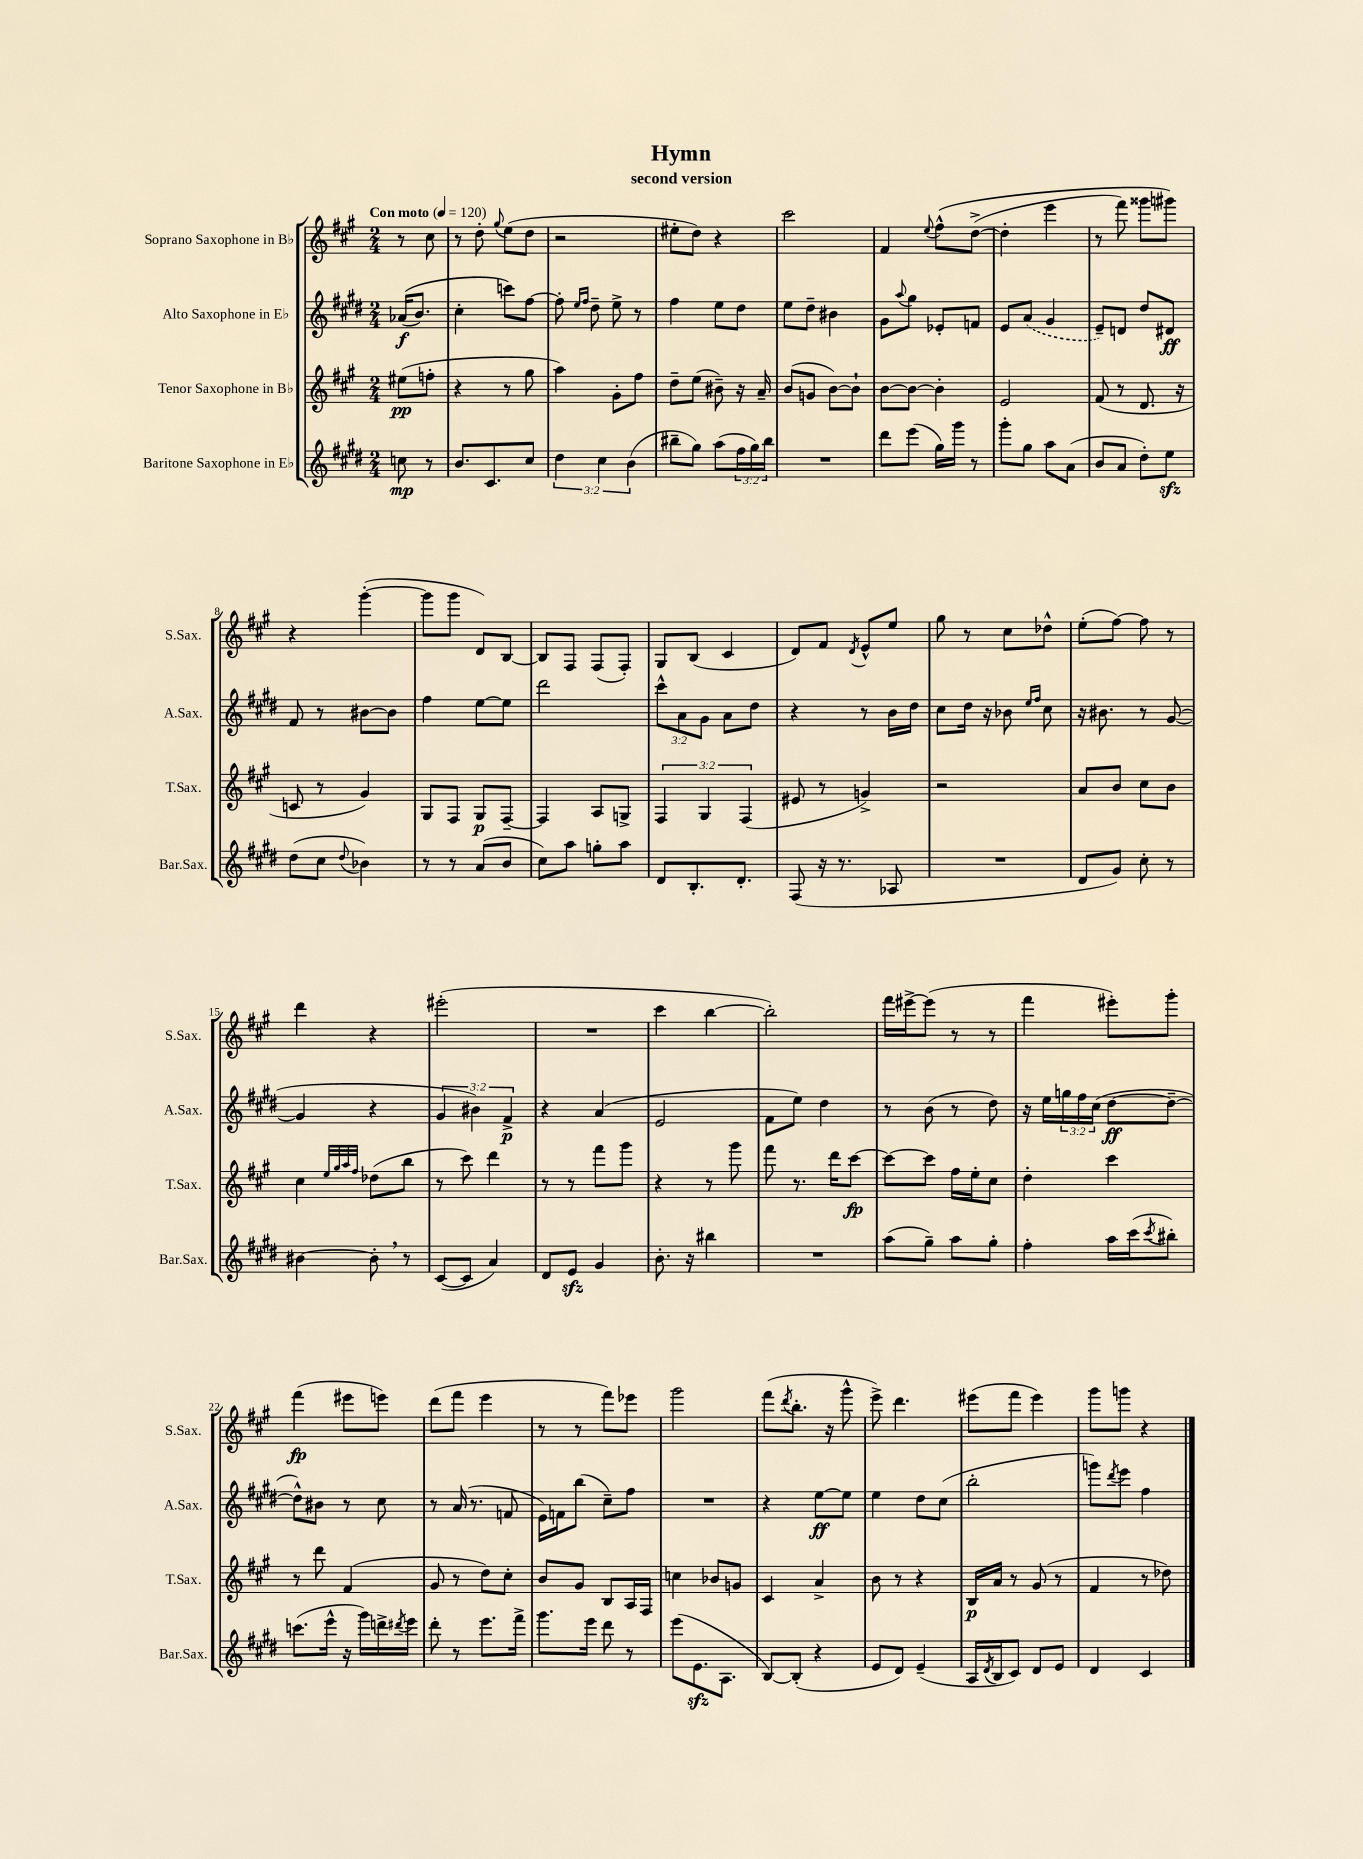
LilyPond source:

\header { title = "Hymn" subtitle = "second version" }
<<
\new StaffGroup <<
\new Staff = "s0" \with { instrumentName = "Soprano Saxophone in Bb" shortInstrumentName = "S.Sax." } {
    \clef treble \key a \major \numericTimeSignature \time 2/4 \partial 4 \tempo "Con moto" 4 = 120
    r8 cis''8 |
    r8 d''8-. \appoggiatura { gis''8 } e''8( d''8 |
    r2 |
    eis''8-. d''8) r4 |
    cis'''2 |
    fis'4 \appoggiatura { e''8 } fis''8-^\( d''8~->( |
    d''4-. e'''4 |
    r8 fis'''8) gisis'''8 gis'''8\) |
    r4 gis'''4~-.( |
    gis'''8 gis'''8 d'8) b8~ |
    b8 fis8 fis8( fis8-.) |
    gis8 b8( cis'4 |
    d'8) fis'8 \acciaccatura { d'8 } e'8-^ e''8 |
    gis''8 r8 cis''8 des''8-^ |
    e''8-.( fis''8~) fis''8 r8 |
    d'''4 r4 |
    eis'''2-.( |
    R2 |
    cis'''4 b''4~ |
    b''2-.) |
    fis'''16 eis'''16~-> eis'''8( r8 r8 |
    fis'''4 eis'''8-.) gis'''8-. |
    fis'''4\fp( eis'''8 e'''8) |
    d'''8( fis'''8 e'''4 |
    r8 r8 fis'''8) ees'''8 |
    gis'''2 |
    fis'''8( \acciaccatura { d'''8 } b''8.-. r16 gis'''8-^ |
    e'''8->) d'''4. |
    eis'''8( fis'''8 eis'''4) |
    gis'''8 g'''8 r4 \bar "|." |
}
\new Staff = "s1" \with { instrumentName = "Alto Saxophone in Eb" shortInstrumentName = "A.Sax." } {
    \clef treble \key e \major \numericTimeSignature \time 2/4 \override Staff.TupletNumber.text = #tuplet-number::calc-fraction-text \partial 4
    aes'16\f(\( b'8.) |
    cis''4-. c'''8\) fis''8~ |
    fis''8-. \grace { e''16 fis''16 } dis''8-- e''8-> r8 |
    fis''4 e''8 dis''8 |
    e''8 dis''8-- bis'4 |
    gis'8 \appoggiatura { a''8 } gis''8 ees'8-. f'8 |
    e'8 \once \slurDashed a'8( gis'4 |
    e'8--) d'8 dis''8 dis'8\ff |
    fis'8 r8 bis'8~ bis'8 |
    fis''4 e''8~ e''8 |
    dis'''2 |
    \tuplet 3/2 { cis'''8-^ a'8 gis'8 } a'8 dis''8 |
    r4 r8 b'16 dis''16 |
    cis''8 dis''16 r16 bes'8 \grace { e''16 fis''16 } cis''8 |
    r16 bis'8. r8 gis'8~( |
    gis'4 r4 |
    \tuplet 3/2 { gis'4 bis'4) fis'4->\p } |
    r4 a'4( |
    e'2 |
    fis'8 e''8) dis''4 |
    r8 b'8( r8 dis''8) |
    r16 e''16 \tuplet 3/2 { g''16 fis''16 cis''16( } dis''8~\ff dis''8~-- |
    dis''8-^) bis'8 r8 cis''8 |
    r8 a'16( r8. f'8 |
    e'16) f'16 b''8( cis''8--) fis''8 |
    R2 |
    r4 e''8~\ff e''8 |
    e''4 dis''8 cis''8( |
    b''2-. |
    g'''8) \acciaccatura { dis'''8 } e'''8 fis''4 \bar "|." |
}
\new Staff = "s2" \with { instrumentName = "Tenor Saxophone in Bb" shortInstrumentName = "T.Sax." } {
    \clef treble \key a \major \numericTimeSignature \time 2/4 \override Staff.TupletNumber.text = #tuplet-number::calc-fraction-text \partial 4
    eis''8\pp( f''8-. |
    r4 r8 gis''8 |
    a''4) gis'8-. fis''8 |
    d''8-- e''8( bis'8--) r16 a'16-- |
    b'8( g'8 b'8~) b'8-! |
    b'8~ b'8~ b'4-. |
    e'2 |
    fis'8( r8 d'8. r16 |
    c'8 r8 gis'4) |
    gis8 fis8 gis8\p fis8~-- |
    fis4 a8 g8-> |
    \tuplet 3/2 { fis4 gis4 fis4( } |
    eis'8 r8 g'4->) |
    r2 |
    a'8 b'8 cis''8 b'8 |
    cis''4 \grace { e''32 gis''32 a''32 fis''32 } des''8( b''8 |
    r8 cis'''8) d'''4 |
    r8 r8 fis'''8 gis'''8 |
    r4 r8 gis'''8 |
    fis'''8 r8. d'''16 cis'''8~\fp |
    cis'''8~ cis'''8 fis''16 e''16-. cis''8 |
    d''4-. cis'''4 |
    r8 d'''8 fis'4( |
    gis'8 r8 d''8) cis''8-. |
    b'8 gis'8 b8 a16 fis16 |
    c''4 bes'8 g'8 |
    cis'4 a'4-> |
    b'8 r8 r4 |
    b16\p a'16 r8 gis'8( r8 |
    fis'4 r8 des''8) \bar "|." |
}
\new Staff = "s3" \with { instrumentName = "Baritone Saxophone in Eb" shortInstrumentName = "Bar.Sax." } {
    \clef treble \key e \major \numericTimeSignature \time 2/4 \override Staff.TupletNumber.text = #tuplet-number::calc-fraction-text \partial 4
    c''8\mp r8 |
    b'8. cis'8. cis''8 |
    \tuplet 3/2 { dis''4 cis''4 b'4( } |
    bis''8-- gis''8) a''8( \tuplet 3/2 { fis''16 gis''16) bis''16 } |
    R2 |
    dis'''8 e'''8( gis''16) gis'''16 r8 |
    gis'''8-. gis''8 a''8 a'8( |
    b'8 a'8 dis''8-.) e''8\sfz |
    dis''8( cis''8 \appoggiatura { dis''8 } bes'4) |
    r8 r8 a'8( b'8 |
    cis''8) a''8 g''8-. a''8 |
    dis'8 b8.-. dis'8.-. |
    fis8( r16 r8. aes8 |
    R2 |
    dis'8 gis'8) cis''8-. r8 |
    bis'4~ bis'8-. \breathe r8 |
    cis'8~( cis'8 a'4) |
    dis'8 e'8\sfz gis'4 |
    b'8.-. r16 bis''4 |
    R2 |
    a''8( gis''8--) a''8 gis''8-. |
    fis''4-. a''16 cis'''16( \acciaccatura { cis'''8 } bis''8-.) |
    c'''8.( e'''16-^ r16 gis'''16) d'''16-> \acciaccatura { dis'''8 } e'''16 |
    dis'''8-. r8 e'''8. fis'''16-> |
    gis'''8. e'''16 dis'''8 r8 |
    e'''8( e'8.\sfz a8. |
    b8~) b8-.( r4 |
    e'8 dis'8) e'4--( |
    a16 \acciaccatura { dis'8 } b16 cis'8) dis'8 e'8 |
    dis'4 cis'4 \bar "|." |
}
>>
>>
